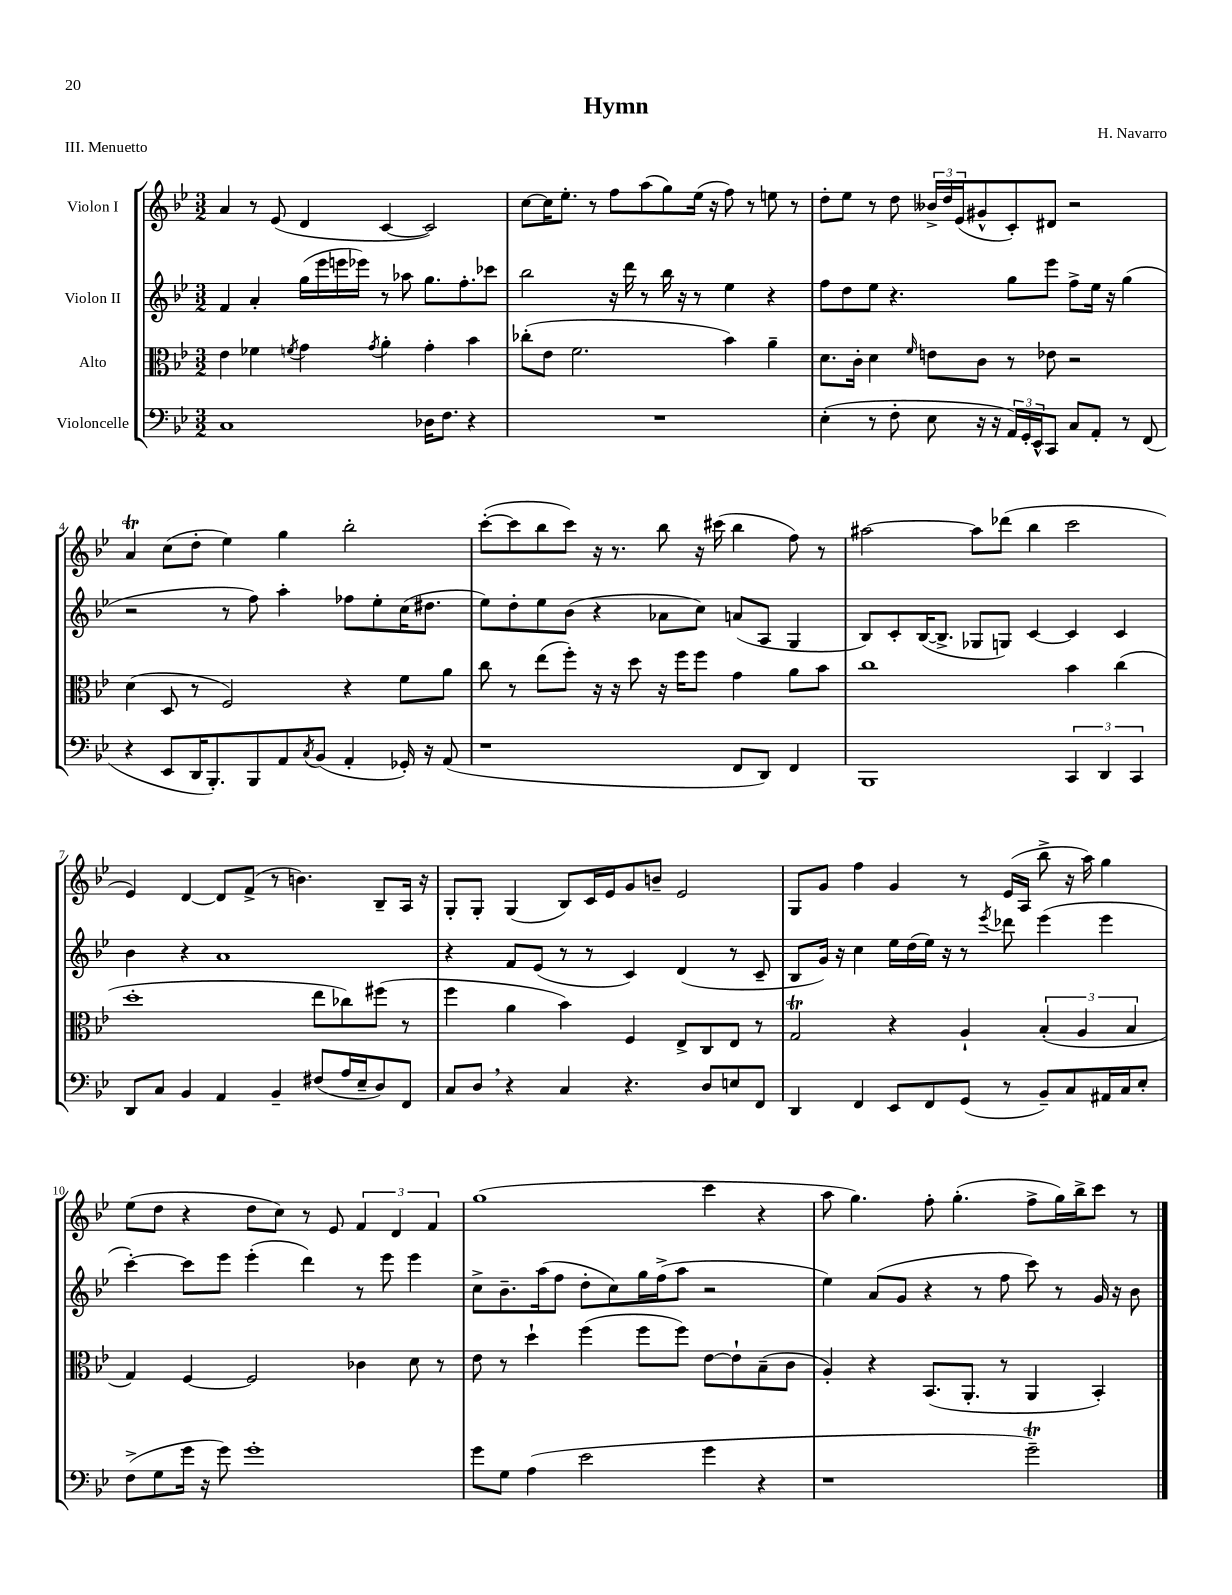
\header { title = "Hymn" composer = "H. Navarro" piece = "III. Menuetto" }
<<
\new StaffGroup <<
\new Staff = "s0" \with { instrumentName = "Violon I" } {
    \clef treble \key bes \major \numericTimeSignature \time 3/2
    a'4 r8 ees'8( d'4 c'4~ c'2) |
    c''8~ c''16 ees''8.-. r8 f''8 a''8( g''8) ees''16( r16 f''8) r8 e''8 r8 |
    d''8-. ees''8 r8 d''8 \tuplet 3/2 { beses'16-> d''16 ees'16( } gis'8-^ c'8-.) dis'8 r2 |
    a'4\trill c''8( d''8-. ees''4) g''4 bes''2-. |
    c'''8~-.( c'''8 bes''8 c'''8) r16 r8. bes''8 r16 cis'''16( bes''4 f''8) r8 |
    ais''2~ ais''8 des'''8( bes''4 c'''2 |
    ees'4) d'4~ d'8 f'8->( r8 b'4.) bes8-- a16 r16 |
    g8-. g8-. g4( bes8) c'16 ees'16 g'8 b'8-- ees'2 |
    g8 g'8 f''4 g'4 r8 ees'16( a16 bes''8-> r16 a''16) g''4 |
    ees''8( d''8 r4 d''8 c''8) r8 ees'8 \tuplet 3/2 { f'4 d'4 f'4 } |
    g''1( c'''4 r4 |
    a''8 g''4.) f''8-. g''4.-.( f''8-> g''16) bes''16-> c'''8 r8 \bar "|." |
}
\new Staff = "s1" \with { instrumentName = "Violon II" } {
    \clef treble \key bes \major \numericTimeSignature \time 3/2
    f'4 a'4-. g''16( ees'''16 e'''16 ees'''16) r8 aes''8 g''8. f''8.-. ces'''8 |
    bes''2 r16 d'''16 r8 bes''16 r16 r8 ees''4 r4 |
    f''8 d''8 ees''8 r4. g''8 ees'''8 f''8-> ees''16 r16 g''4( |
    r2 r8 f''8) a''4-. fes''8 ees''8-. c''16( dis''8. |
    ees''8) d''8-. ees''8 bes'8( r4 aes'8 c''8) a'8( a8 g4 |
    bes8) c'8-. bes16~( bes8.-> ges8 g8) c'4~ c'4 c'4 |
    bes'4 r4 a'1 |
    r4 f'8 ees'8( r8 r8 c'4) d'4( r8 c'8-- |
    bes8 g'16) r16 c''4 ees''16 d''16( ees''16) r16 r8 \acciaccatura { ees'''8 } des'''8 ees'''4( ees'''4 |
    c'''4~-.) c'''8 ees'''8 ees'''4-.( d'''4) r8 ees'''8 ees'''4 |
    c''8-> bes'8.-- a''16( f''8 d''8-. c''8) g''16 f''16->( a''8 r2 |
    ees''4) a'8( g'8 r4 r8 f''8 c'''8) r8 g'16 r16 bes'8 \bar "|." |
}
\new Staff = "s2" \with { instrumentName = "Alto" } {
    \clef alto \key bes \major \numericTimeSignature \time 3/2
    ees'4 fes'4 \acciaccatura { f'8 } g'4 \acciaccatura { g'8 } a'4-. g'4-. bes'4 |
    ces''8-.( ees'8 f'2. bes'4) a'4-- |
    d'8. c'16-. d'4 \grace { f'16 } e'8 c'8 r8 ees'8 r2 |
    d'4( d8 r8 f2) r4 f'8 a'8 |
    c''8 r8 ees''8( f''8-.) r16 r16 d''8 r16 f''16 f''8 g'4 a'8 bes'8 |
    c''1 bes'4 c''4( |
    d''1-. ees''8 ces''8) fis''8( r8 |
    f''4 a'4 bes'4) f4 ees8-> c8 ees8 r8 |
    g2\trill r4 a4-! \tuplet 3/2 { bes4-.( a4 bes4 } |
    g4) f4~ f2 ces'4 d'8 r8 |
    ees'8 r8 d''4-! f''4( f''8 f''8) ees'8~ ees'8-! bes8--( c'8 |
    a4-.) r4 bes,8.( a,8.-. r8 a,4 bes,4-.) \bar "|." |
}
\new Staff = "s3" \with { instrumentName = "Violoncelle" } {
    \clef bass \key bes \major \numericTimeSignature \time 3/2
    c1 des16 f8. r4 |
    R1. |
    ees4-.( r8 f8-. ees8 r16 r16 \tuplet 3/2 { a,16) g,16-. ees,16-^ } c,8 c8 a,8-. r8 f,8( |
    r4 ees,8 d,16 bes,,8.-.) bes,,8 a,8 \acciaccatura { c8 } bes,8( a,4-. ges,16-.) r16 a,8( |
    r1 f,8 d,8) f,4 |
    bes,,1 \tuplet 3/2 { c,4 d,4 c,4 } |
    d,8 c8 bes,4 a,4 bes,4-- fis8( a16 ees16-- d8) f,8 |
    c8 d8 \breathe r4 c4 r4. d8 e8 f,8 |
    d,4 f,4 ees,8 f,8 g,8( r8 bes,8--) c8 ais,16 c16 ees8-. |
    f8->( g8 g'16 r16 g'8) g'1-. |
    g'8 g8 a4( ees'2 g'4 r4 |
    r1 g'2--\trill) \bar "|." |
}
>>
>>
